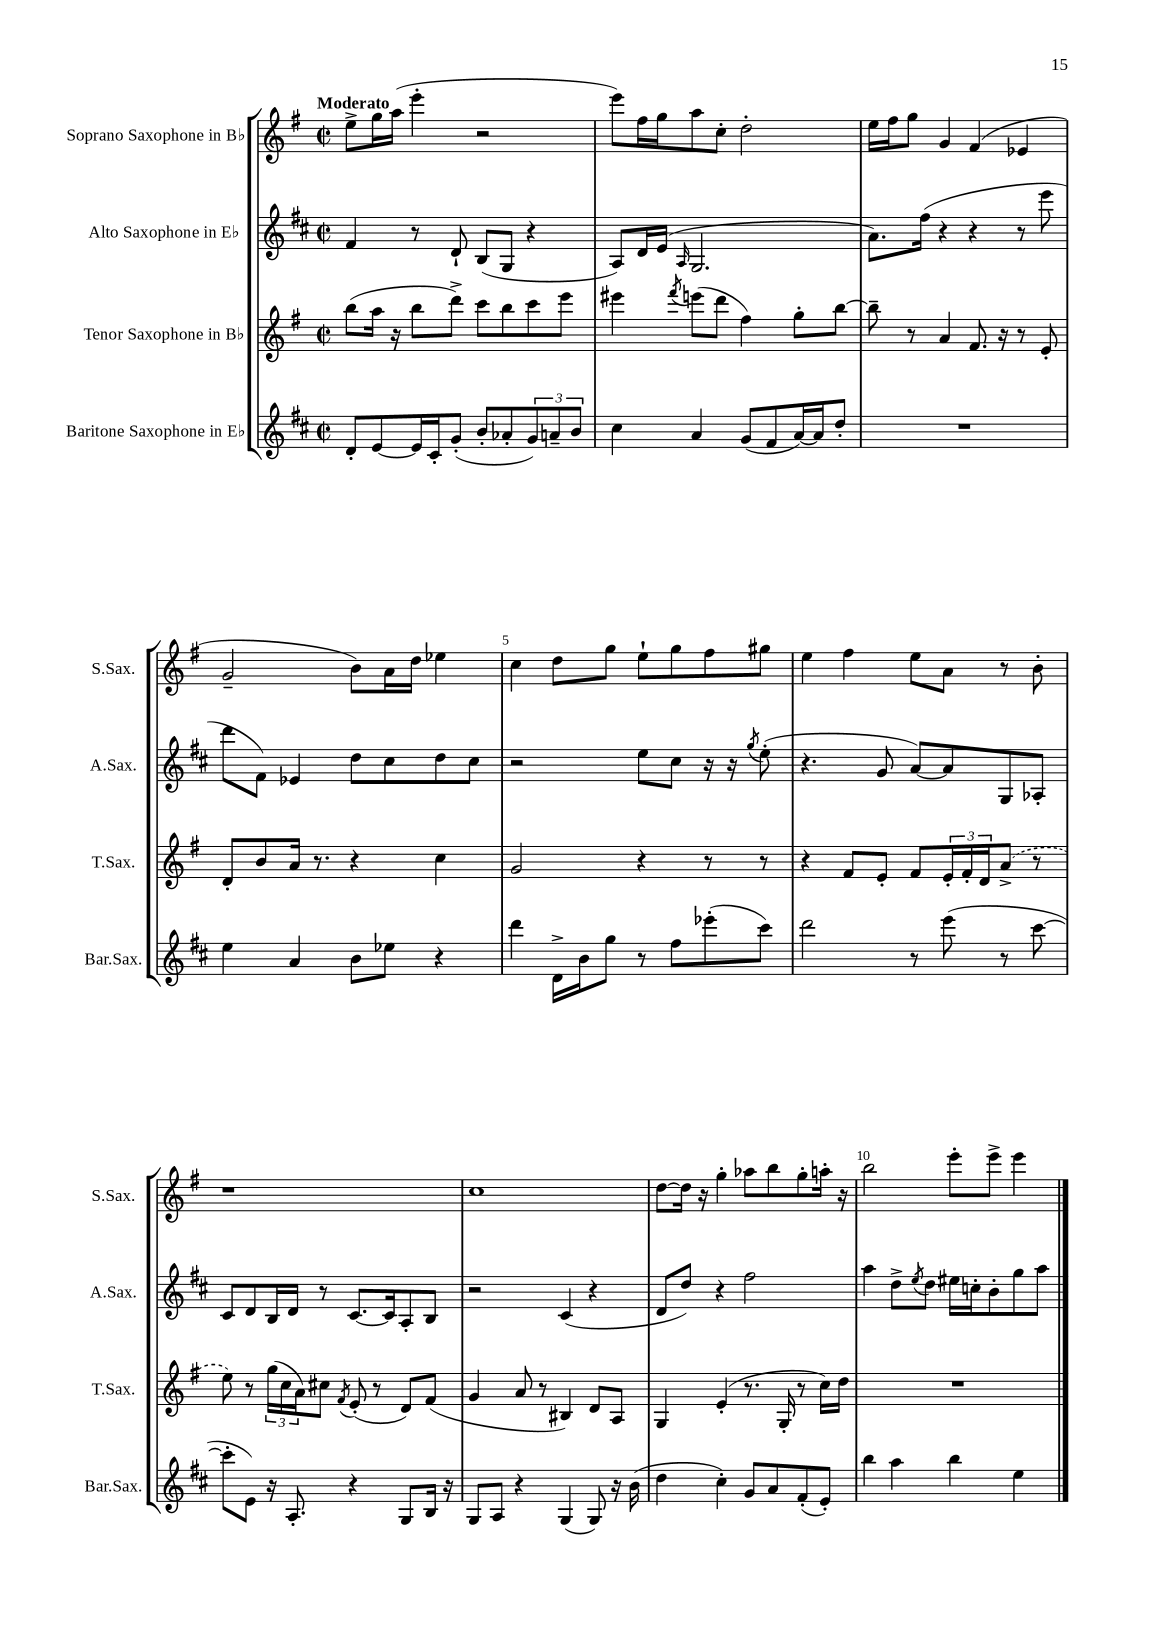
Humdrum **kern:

**kern	**kern	**kern	**kern
*part4	*part3	*part2	*part1
*staff4	*staff3	*staff2	*staff1
*I"Baritone Saxophone in E♭	*I"Tenor Saxophone in B♭	*I"Alto Saxophone in E♭	*I"Soprano Saxophone in B♭
*I'Bar.Sax.	*I'T.Sax.	*I'A.Sax.	*I'S.Sax.
*clefG2	*clefG2	*clefG2	*clefG2
*k[f#c#]	*k[f#]	*k[f#c#]	*k[f#]
*M2/2	*M2/2	*M2/2	*M2/2
*met(c|)	*met(c|)	*met(c|)	*met(c|)
=1	=1	=1	=1
!	!	!	!LO:TX:a:B:t=Moderato
8d'/L	(8bb\L	4f#/	8ee^\L
[8e/	16aa\Jk	.	16gg\L
.	16r	.	(16aa\JJ
16e/L]	8bb\L	8r	4eee'\
16c#'/J	.	.	.
(8g'/J	8ddd^\J)	8d`/	.
8b'/L	8ccc\L	(8B/L	2r
8a-X'/	8bb\	8G/J	.
12g/)	8ccc\	4r	.
12an~/	.	.	.
.	8eee\J	.	.
12b/J	.	.	.
=2	=2	=2	=2
4cc#\	4eee#X\	8A/L)	8eee\L)
.	.	16d/L	16ff#\L
.	.	(16e/JJ	16gg\J
.	8qfff#/	16qqA/	.
4a/	(8eeen\L	2.G/	8aa\
.	8ddd\J	.	8cc'\J
(8g/L	4ff#\)	.	2dd'\
8f#/	.	.	.
[16a/L)	8gg'\L	.	.
16a/J]	.	.	.
8dd'/J	[8bb\J	.	.
=3	=3	=3	=3
1r	8bb~\]	8.a\L)	16ee\LL
.	.	.	16ff#\J
.	8r	.	8gg\J
.	.	(16ff#\Jk	.
.	4a/	4r	4g/
.	8.f#/	4r	(4f#/
.	16r	.	.
.	8r	8r	4e-X/
.	8e'/	8eee\	.
!!LO:LB:g=z
=4	=4	=4	=4
4ee\	8d'/L	8ddd\L	2g~/
.	8b/	8f#\J)	.
4a/	16a/Jk	4e-X/	.
.	8.r	.	.
8b\L	4r	8dd\L	8b\L)
8ee-X\J	.	8cc#\	16a\L
.	.	.	16dd\JJ
4r	4cc\	8dd\	4ee-X\
.	.	8cc#\J	.
=5	=5	=5	=5
4ddd\	2g/	2r	4cc\
16d^\LL	.	.	8dd\L
16b\J	.	.	.
8gg\J	.	.	8gg\J
8r	4r	8ee\L	8ee`\L
8ff#\L	.	8cc#\J	8gg\
(8eee-X'\	8r	16r	8ff#\
.	.	16r	.
.	.	8qgg/	.
8ccc#\J)	8r	(8ee'\	8gg#X\J
=6	=6	=6	=6
2ddd\	4r	4.r	4ee\
.	8f#/L	.	4ff#\
.	8e'/J	8g/	.
8r	8f#/L	[8a/L)	8ee\L
(8eee\	24e'/L	8a/]	8a\J
.	24f#'/	.	.
.	24d/J	.	.
8r	(8a^/J	8G/	8r
[8ccc#\	8r	8A-X'/J	8b'\
!!LO:LB:g=z
=7	=7	=7	=7
8ccc#'\L]	8ee\)	8c#/L	1r
8e\J)	8r	8d/	.
16r	(24gg\LL	16B/L	.
.	24cc\	.	.
8.A'/	.	16d/JJ	.
.	24a\J)	.	.
.	8cc#X\J	8r	.
.	8qf#/	.	.
4r	(8e'/	[8.c#/L	.
.	8r	.	.
.	.	16c#/k]	.
8G/L	8d/L)	8A'/	.
16B/Jk	(8f#/J	8B/J	.
16r	.	.	.
=8	=8	=8	=8
8G/L	4g/	2r	1cc
8A/J	.	.	.
4r	8a/	.	.
.	8r	.	.
(4G/	4B#X/)	(4c#/	.
8G/)	8d/L	4r	.
16r	8A/J	.	.
(16b\	.	.	.
=9	=9	=9	=9
4dd\	4G/	8d/L	[8dd\L
.	.	8dd/J)	16dd\Jk]
.	.	.	16r
4cc#'\)	(4e'/	4r	4gg'\
8g/L	8.r	2ff#\	8aa-X\L
8a/	.	.	8bb\
.	16G'/	.	.
(8f#'/	8r	.	8gg'\
8e'/J)	16cc\LL)	.	16aan'\Jk
.	16dd\JJ	.	16r
=10	=10	=10	=10
4bb\	1r	4aa\	2bb\
4aa\	.	8dd^\L	.
.	.	8qee/	.
.	.	8dd\J	.
4bb\	.	16ee#X\LL	8eee'\L
.	.	16ccn'\J	.
.	.	8b'\	8eee^\J
4ee\	.	8gg\	4eee\
.	.	8aa\J	.
==	==	==	==
*-	*-	*-	*-
